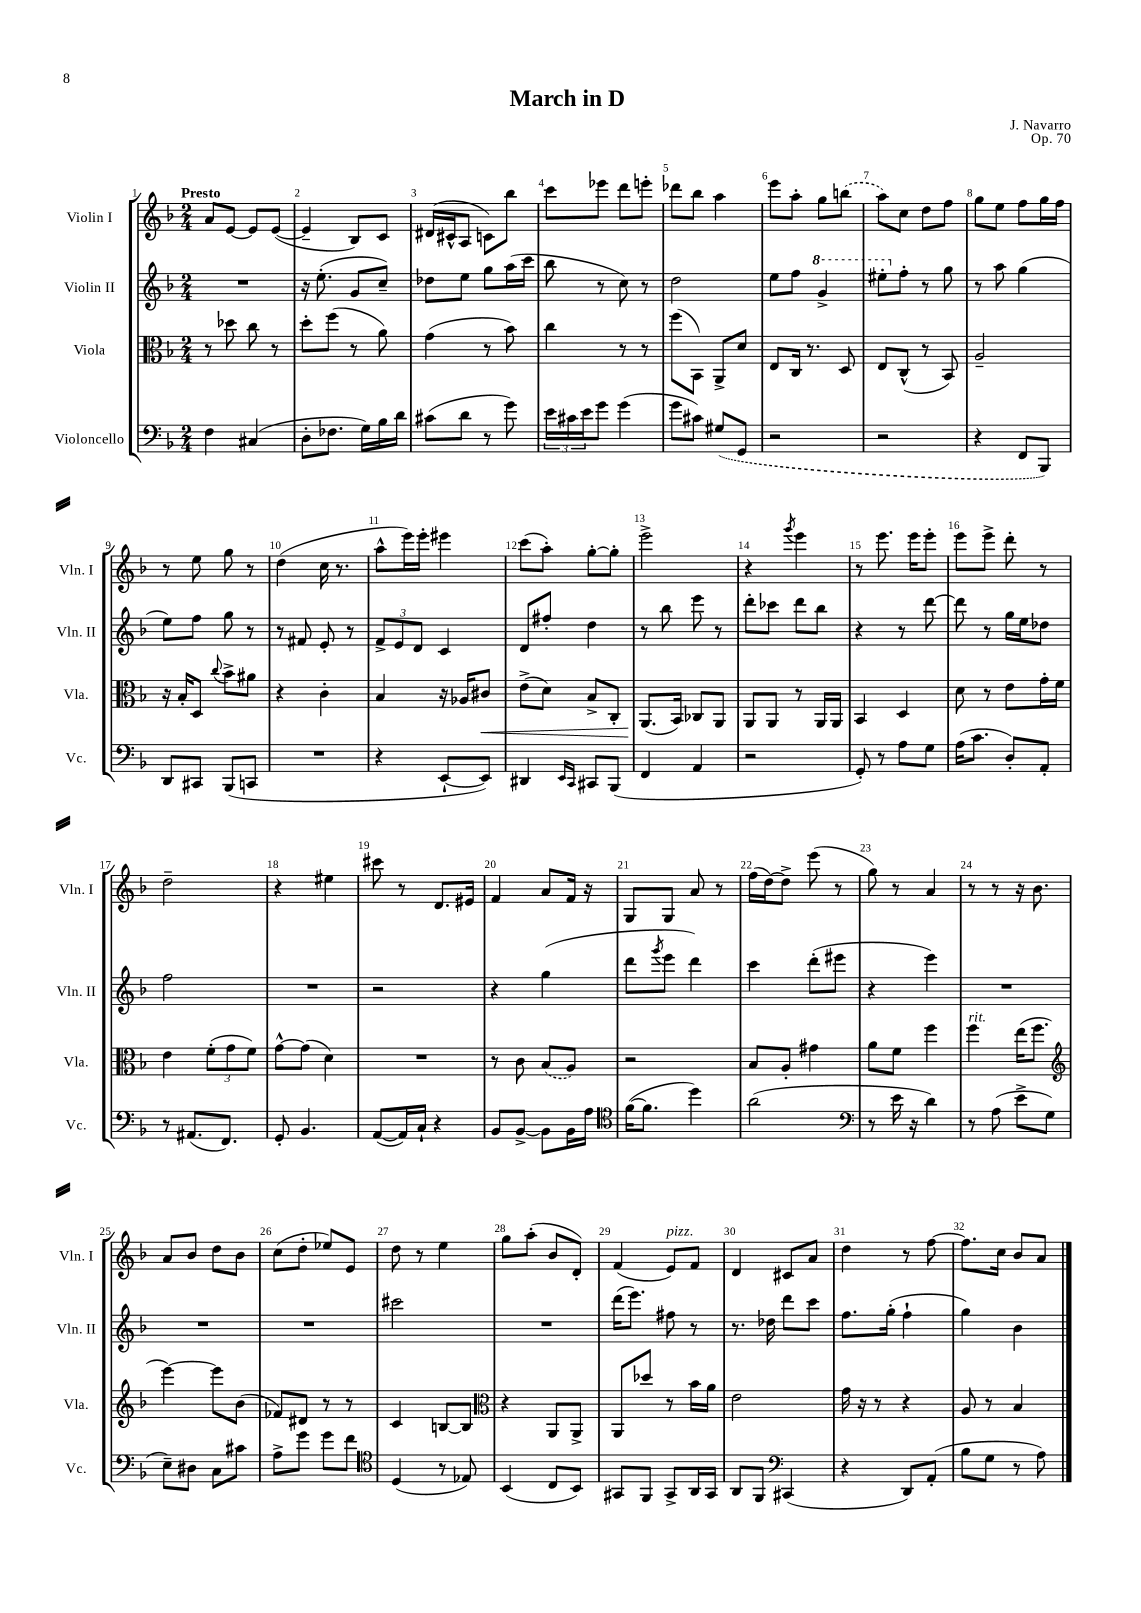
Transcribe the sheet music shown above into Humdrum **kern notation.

**kern	**kern	**dynam	**kern	**kern
*part4	*part3	*part3	*part2	*part1
*staff4	*staff3	*staff3	*staff2	*staff1
*I"Violoncello	*I"Viola	*	*I"Violin II	*I"Violin I
*I'Vc.	*I'Vla.	*	*I'Vln. II	*I'Vln. I
*clefF4	*clefC3	*	*clefG2	*clefG2
*k[b-]	*k[b-]	*	*k[b-]	*k[b-]
*M2/4	*M2/4	*	*M2/4	*M2/4
=1	=1	=1	=1	=1
!	!	!	!	!LO:TX:a:B:t=Presto
4F\	8r	.	2r	8a/L
.	8dd-X\	.	.	[8e/J
(4C#X/	8cc\	.	.	8e/L]
.	8r	.	.	([8e/J
=2	=2	=2	=2	=2
8D'\L	8dd'\L	.	16r	4e~/]
.	.	.	(8.ee'\	.
8.F-X\J	(8ff\J	.	.	.
.	8r	.	8g/L	8B-/L)
16G\LL)	.	.	.	.
16B-\	8a\)	.	8cc~/J)	8c/J
16d\JJ	.	.	.	.
=3	=3	=3	=3	=3
(8c#X\L	(4g\	.	8dd-X\L	(16d#X/LL
.	.	.	.	16c#X^^/J
8d\J	.	.	8ee\J	8A/J
8r	8r	.	8gg\L	8cn\L)
8g\)	8b-\)	.	(16aa\L	8bb-\J
.	.	.	16ccc\JJ	.
=4	=4	=4	=4	=4
24e\LL	4cc\	.	8bb-\	8ccc\L
24c#X\	.	.	.	.
24e\J	.	.	.	.
8g\J	.	.	8r	8eee-X\J
(4g\	8r	.	8cc\)	8ddd\L
.	8r	.	8r	8eeen'\J
=5	=5	=5	=5	=5
8g\L	(8ff\L	.	2dd\	8ddd-X\L
8c#X\J)	8BB-\J)	.	.	8bb-\J
(8G#X/L	8AA^/L	.	.	4aa\
8GG/J	8d/J	.	.	.
=6	=6	=6	=6	=6
2r	8E/L	.	8ee\L	8eee\L
.	16C/Jk	.	8ff\J	8aa'\J
.	8.r	.	.	.
*	*	*	*8va	*
.	.	.	4gg^/	8gg\L
.	8D/	.	.	(8bbn\J
=7	=7	=7	=7	=7
2r	8E/L	.	8eee#X'\L	8aa\L)
*	*	*	*X8va	*
.	(8C^^/J	.	8ff'\J	8cc\J
.	8r	.	8r	8dd\L
.	8BB-/)	.	8gg\	8ff\J
=8	=8	=8	=8	=8
4r	2A~/	.	8r	8gg\L
.	.	.	8aa\	8ee\J
8FF/L	.	.	(4gg\	8ff\L
8BBB-/J)	.	.	.	16gg\L
.	.	.	.	16ff\JJ
!!LO:LB:g=z
=9	=9	=9	=9	=9
8DD/L	16r	.	8ee\L)	8r
.	16B-'/KL	.	.	.
8CC#X/J	8D/J	.	8ff\J	8ee\
.	8qqcc/	.	.	.
(8BBB-/L	8b-^\L	.	8gg\	8gg\
8CCn/J	8a#X\J	.	8r	8r
=10	=10	=10	=10	=10
2r	4r	.	8r	(4dd\
.	.	.	8f#X/	.
.	4c'\	.	8e'/	16cc\
.	.	.	.	8.r
.	.	.	8r	.
=11	=11	=11	=11	=11
4r	4B-/	.	12f^/L	8aa^^\L
.	.	.	12e/	.
.	.	.	.	16eee\L)
.	.	.	12d/J	.
.	.	.	.	16eee'\JJ
[8EE`/L	16r	.	4c/	4eee#X\
.	16A-X/KL	.	.	.
!	!	!LO:HP:b	!	!
8EE/J])	8c#X/J	<	.	.
=12	=12	=12	=12	=12
4DD#X/	(8e^\L	.	8d/L	(8ccc\L
.	8d\J)	.	8ff#X'/J	8aa'\J)
16qqEE/LL	.	.	.	.
16qqCC/JJ	.	.	.	.
8CC#X/L	8B-^/L	.	4dd\	[8gg'\L
(8BBB-/J	8C'/J	.	.	8gg'\J]
=13	=13	=13	=13	=13
4FF/	(8.AA/L	.	8r	2eee^\
.	.	.	8bb-\	.
.	16BB-/Jk)	[	.	.
4AA/	8C-X/L	.	8eee\	.
.	8AA/J	.	8r	.
=14	=14	=14	=14	=14
2r	8AA/L	.	8ddd'\L	4r
.	8AA/J	.	8ccc-X\J	.
.	.	.	.	8qggg/
.	8r	.	8ddd\L	4eee\
.	16AA/LL	.	8bb-\J	.
.	16AA/JJ	.	.	.
=15	=15	=15	=15	=15
8GG'/)	4BB-/	.	4r	8r
8r	.	.	.	8.eee\
8A\L	4D/	.	8r	.
.	.	.	.	16eee\KL
8G\J	.	.	[8ddd\	8eee'\J
=16	=16	=16	=16	=16
(16A\KL	8d\	.	8ddd\]	8eee\L
8.c\J	.	.	.	.
.	8r	.	8r	8eee^\J
8D'/L)	8e\L	.	16gg\LL	8ddd'\
.	.	.	16ee\J	.
8AA'/J	16g'\L	.	8dd-X\J	8r
.	16f\JJ	.	.	.
!!LO:LB:g=z
=17	=17	=17	=17	=17
8r	4e\	.	2ff\	2dd~\
(8.AA#X/L	.	.	.	.
.	(12f'\L	.	.	.
8.FF/J)	.	.	.	.
.	12g\	.	.	.
.	12f\J)	.	.	.
=18	=18	=18	=18	=18
8GG'/	[8g^^\L	.	2r	4r
4.BB-/	(8g\J]	.	.	.
.	4d\)	.	.	4ee#X\
=19	=19	=19	=19	=19
([8AA/L	2r	.	2r	8ccc#X\
16AA/L])	.	.	.	8r
16C`/JJ	.	.	.	.
4r	.	.	.	8.d/L
.	.	.	.	16e#X/Jk
=20	=20	=20	=20	=20
8BB-/L	8r	.	4r	4f/
[8BB-^/J	8c\	.	.	.
8BB-\L]	(8B-/L	.	(4gg\	8a/L
16BB-\L	8A/J)	.	.	16f/Jk
16A\JJ	.	.	.	16r
=21	=21	=21	=21	=21
*clefC4	*	*	*	*
([16f\KL	2r	.	8ddd\L	8G/L
8.f\J]	.	.	.	.
.	.	.	8qggg/	.
.	.	.	8eee\J	8G/J
4dd\)	.	.	4ddd\)	8a/
.	.	.	.	8r
=22	=22	=22	=22	=22
(2a\	8B-/L	.	4ccc\	(16ff\LL
.	.	.	.	[16dd\J)
.	8A'/J	.	.	8dd^\J]
.	4g#X\	.	(8ddd'\L	(8eee\
.	.	.	8eee#X\J	8r
=23	=23	=23	=23	=23
*clefF4	*	*	*	*
8r	8a\L	.	4r	8gg\)
16e\	8f\J	.	.	8r
16r	.	.	.	.
4d\)	4ff\	.	4eee\)	4a/
=24	=24	=24	=24	=24
!	!LO:TX:a:i:t=rit.	!	!	!
8r	4ff\	.	2r	8r
(8A\	.	.	.	8r
8e^\L	(16ee\KL	.	.	16r
.	8.ff\J	.	.	8.b-\
8G\J	.	.	.	.
!!LO:LB:g=z
=25	=25	=25	=25	=25
*	*clefG2	*	*	*
8E~\L)	[4eee\)	.	2r	8a/L
8D#X\J	.	.	.	8b-/J
8C\L	8eee\L]	.	.	8dd\L
8c#X\J	(8b-\J	.	.	8b-\J
=26	=26	=26	=26	=26
8A^\L	8f-X/L)	.	2r	(8cc\L
8g\J	8d#X/J	.	.	8dd'\J
8g\L	8r	.	.	8ee-X/L)
8f\J	8r	.	.	8e/J
=27	=27	=27	=27	=27
*clefC4	*	*	*	*
(4D/	4c/	.	2ccc#X\	8dd\
.	.	.	.	8r
8r	[8Bn/L	.	.	4ee\
8E-X/)	8B/J]	.	.	.
=28	=28	=28	=28	=28
*	*clefC3	*	*	*
(4BB-/	4r	.	2r	8gg\L
.	.	.	.	(8aa'\J
8C/L	8AA/L	.	.	8b-/L
8BB-/J)	8AA^/J	.	.	8d'/J)
=29	=29	=29	=29	=29
8GG#X/L	8AA/L	.	(16ddd\KL	(4f/
.	.	.	8.eee\J)	.
8FF/J	8dd-X/J	.	.	.
!	!	!	!	!LO:TX:a:i:t=pizz.
8GG#^/L	8r	.	8ff#X\	8e/L)
16AA/L	16b-\LL	.	8r	8f/J
16GG#/JJ	16a\JJ	.	.	.
=30	=30	=30	=30	=30
8AA/L	2e\	.	8.r	4d/
8FF/J	.	.	.	.
.	.	.	16dd-X\	.
*clefF4	*	*	*	*
(4CC#X/	.	.	8ddd\L	8c#X/L
.	.	.	8ccc\J	8a/J
=31	=31	=31	=31	=31
4r	16g\	.	8.ff\L	4dd\
.	16r	.	.	.
.	8r	.	.	.
.	.	.	(16gg'\Jk	.
8DD/L)	4r	.	4ff`\	8r
(8AA'/J	.	.	.	[8ff\
=32	=32	=32	=32	=32
8B-\L	8A/	.	4gg\)	8.ff\L]
8G\J	8r	.	.	.
.	.	.	.	16cc\Jk
8r	4B-/	.	4b-\	8b-/L
8A\)	.	.	.	8a/J
==	==	==	==	==
*-	*-	*-	*-	*-
